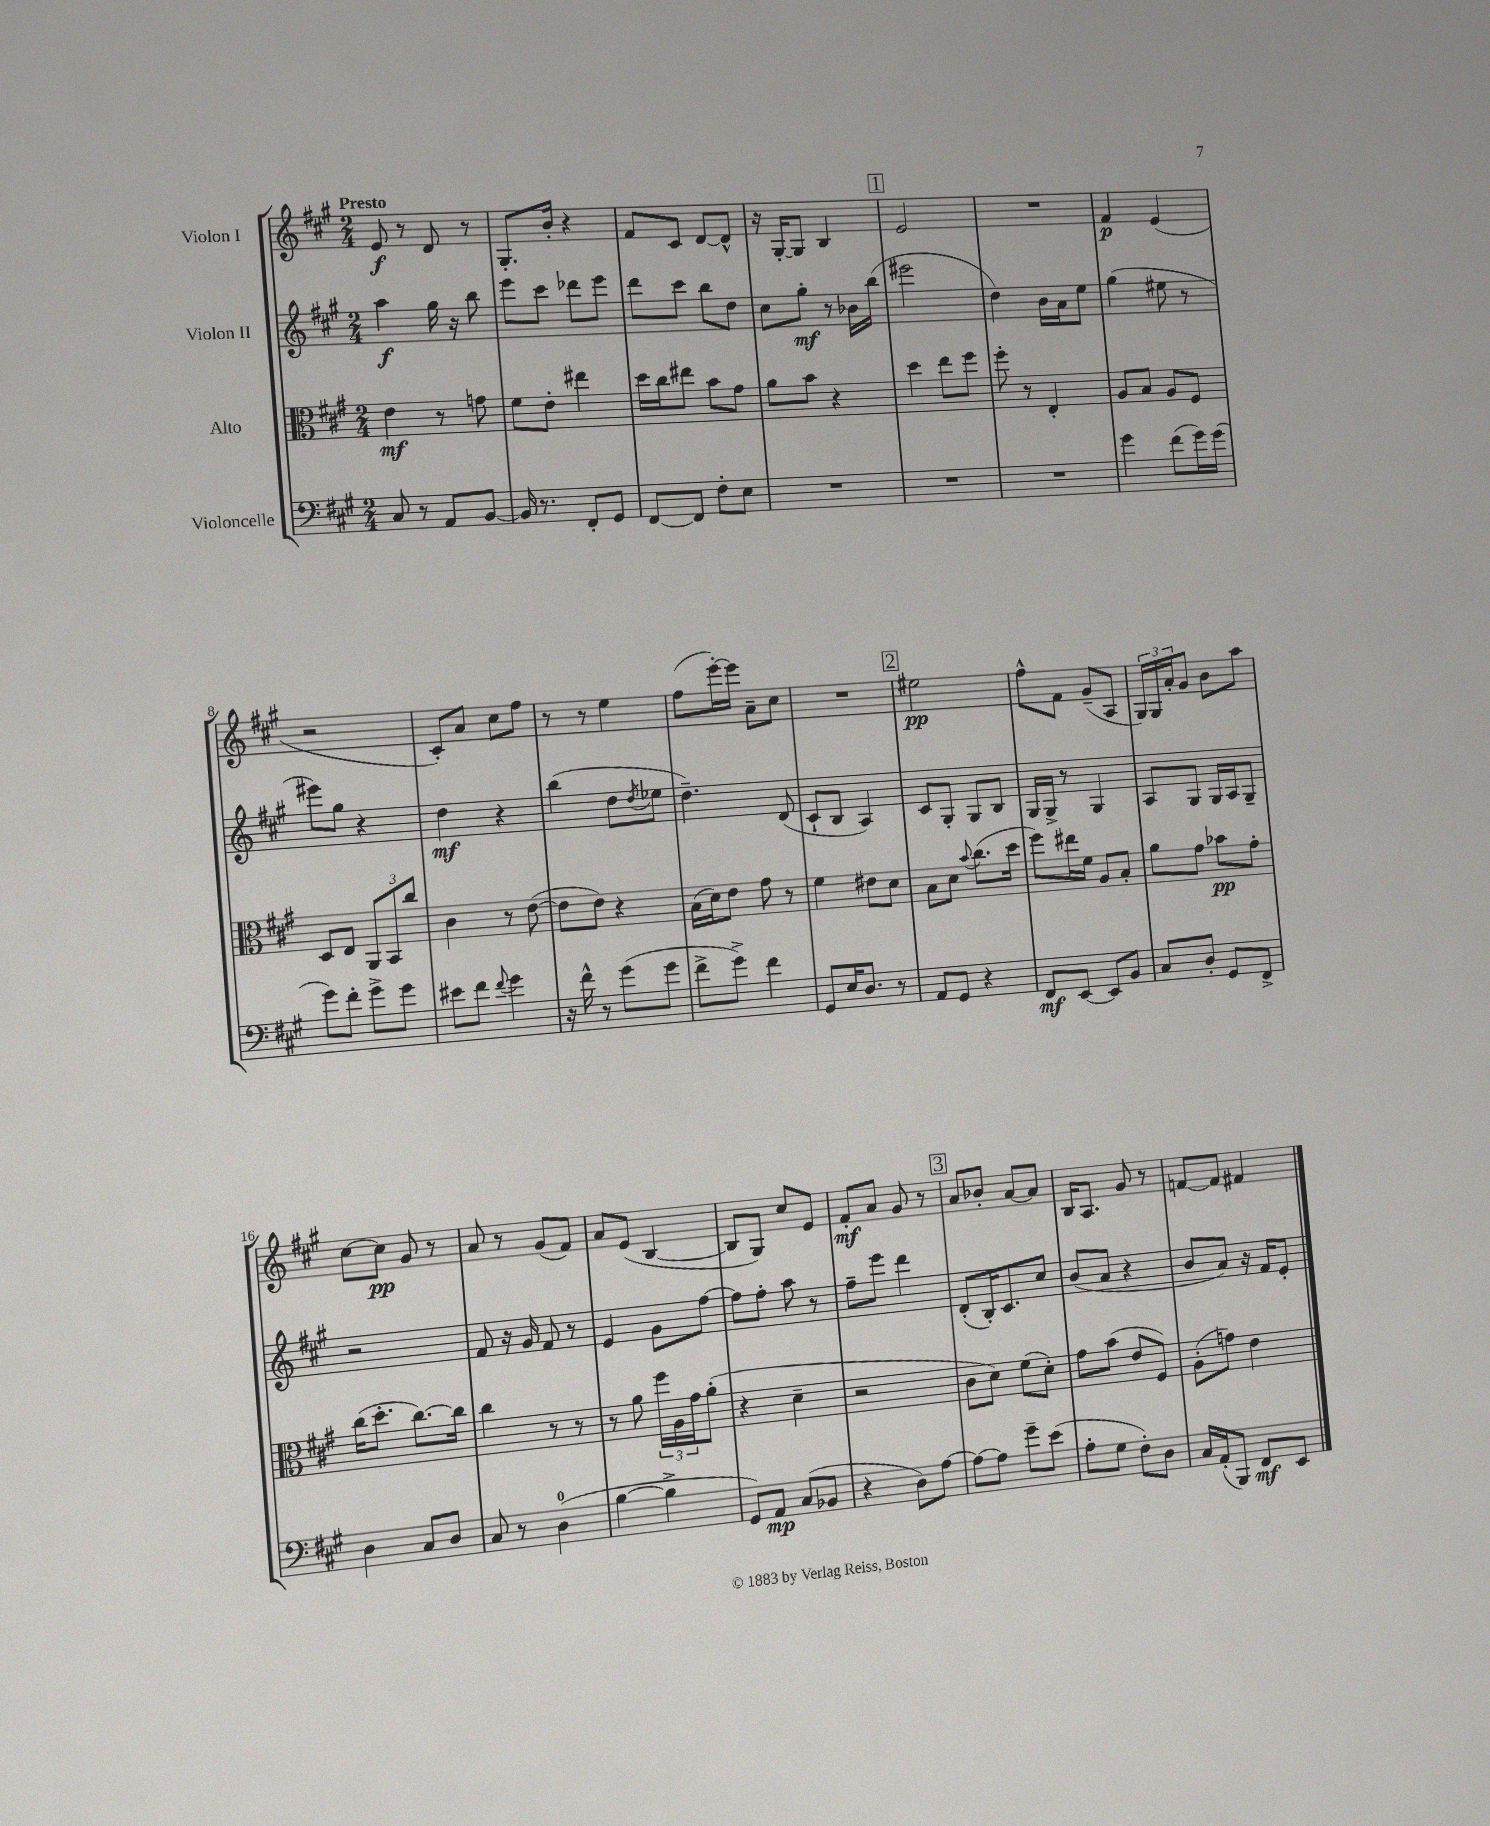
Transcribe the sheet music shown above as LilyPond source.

<<
\new StaffGroup <<
\new Staff = "s0" \with { instrumentName = "Violon I" } {
    \clef treble \key a \major \numericTimeSignature \time 2/4 \tempo "Presto"
    e'8\f r8 d'8 r8 |
    gis8.-. b'16-. r4 |
    fis'8 cis'8 d'8~ d'8-^ |
    r16 gis16~-. gis8 b4 |
    \mark \markup { \box "1" } e'2 |
    R2 |
    fis'4\p e'4( |
    r2 |
    cis'8-.) a'8 cis''8 fis''8 |
    r8 r8 e''4 |
    fis''8( e'''16~-.) e'''16 a'8-- cis''8 |
    R2 |
    \mark \markup { \box "2" } eis''2\pp |
    fis''8-^ fis'8 gis'8--( a8 |
    \tuplet 3/2 { gis16) gis16 a'16-. } gis'8 b'8 a''8 |
    cis''8~ cis''8\pp gis'8 r8 |
    a'8 r8 gis'8( fis'8) |
    a'8 e'8( b4~ |
    b8 gis8) cis''8 e'8 |
    fis'8-.\mf a'8 gis'8 r8 |
    \mark \markup { \box "3" } a'8 bes'8-. a'8~ a'8 |
    b16 a8. gis'8 r8 |
    f'8~ f'8 fis'4 \bar "|." |
}
\new Staff = "s1" \with { instrumentName = "Violon II" } {
    \clef treble \key a \major \numericTimeSignature \time 2/4
    a''4\f gis''16 r16 b''8 |
    e'''8 cis'''8 des'''8 e'''8 |
    d'''8 cis'''8 b''8 d''8 |
    cis''8 gis''8-.\mf r8 bes'16 b''16( |
    \mark \markup { \box "1" } eis'''2 |
    d''4) b'16 a'16 e''8 |
    gis''4( eis''8 r8 |
    eis'''8) gis''8 r4 |
    d''4\mf r4 |
    b''4( d''8 \acciaccatura { d''8 } ees''8 |
    d''4.--) d'8( |
    cis'8-! b8 a4) |
    \mark \markup { \box "2" } cis'8 gis8-. gis8 b8 |
    gis16 gis16-> r8 gis4 |
    a8 gis8 gis16 a16 gis8-- |
    r2 |
    fis'8 r16 gis'16 fis'8 r8 |
    e'4 gis'8 fis''8~ |
    fis''8 fis''8-. a''8 r8 |
    fis''8-- e'''8 d'''4 |
    \mark \markup { \box "3" } d'8-.( b16-.) cis'8. cis''8 |
    b'8( a'8 r4 |
    b'8 a'8) r16 fis'16 e'8-. \bar "|." |
}
\new Staff = "s2" \with { instrumentName = "Alto" } {
    \clef alto \key a \major \numericTimeSignature \time 2/4
    e'4\mf r8 g'8 |
    fis'8 e'8-. eis''4 |
    d''16 cis''16 eis''8 b'8 gis'8 |
    a'8 b'8 r4 |
    \mark \markup { \box "1" } d''4 e''8 fis''8 |
    fis''8-. r8 e4-. |
    a8 b8 a8 fis8 |
    d8 e8 \tuplet 3/2 { a,8 b,8 cis''8 } |
    cis'4 r8 e'8~( |
    e'8 e'8) r4 |
    b16( d'16) e'8 gis'8 r8 |
    fis'4 eis'8 d'8 |
    \mark \markup { \box "2" } b8 d'8 \appoggiatura { b'8 } cis''8.( d''16 |
    fis''8) eis''16 fis'16 a8 b8-. |
    a'8 gis'8 bes'8\pp gis'8-. |
    cis''16( d''8.-. cis''8.~) cis''16 |
    cis''4 r8 r8 |
    r8 a'8 \tuplet 3/2 { fis''16 a16 gis'16 } a'8-.( |
    r4 d'4-- |
    r2 |
    \mark \markup { \box "3" } cis'8 d'8) fis'8( d'8-.) |
    gis'8 b'8( e'8 fis8) |
    a8-.( g'8) e'4 \bar "|." |
}
\new Staff = "s3" \with { instrumentName = "Violoncelle" } {
    \clef bass \key a \major \numericTimeSignature \time 2/4
    cis8 r8 a,8 b,8~ |
    b,16 r8. fis,8-. gis,8 |
    fis,8~ fis,8 fis8-. e8 |
    R2 |
    \mark \markup { \box "1" } R2 |
    R2 |
    gis'4 fis'8( gis'16) gis'16( |
    gis'8) fis'8-. gis'8-> gis'8 |
    eis'8 fis'8 \appoggiatura { fis'8 } gis'4 |
    r16 fis'16-^ r8 gis'8( gis'8 |
    fis'8-> gis'8->) fis'4 |
    gis,8 e16 d8. r8 |
    \mark \markup { \box "2" } a,8 gis,8 r4 |
    fis,8\mf e,8~ e,8 b,8 |
    cis8 d8-. gis,8 fis,8-> |
    d4 cis8 d8 |
    cis8 r8 d4-0( |
    b4~ b4-> |
    gis,8) a,8\mp cis8( bes,8 |
    r4 d8) a8~ |
    \mark \markup { \box "3" } a8~ a8 gis'8-- e'8( |
    a8-. gis8 fis8-.) d8 |
    cis16 a,16-.( b,,8) fis,8\mf e,8 \bar "|." |
}
>>
>>
